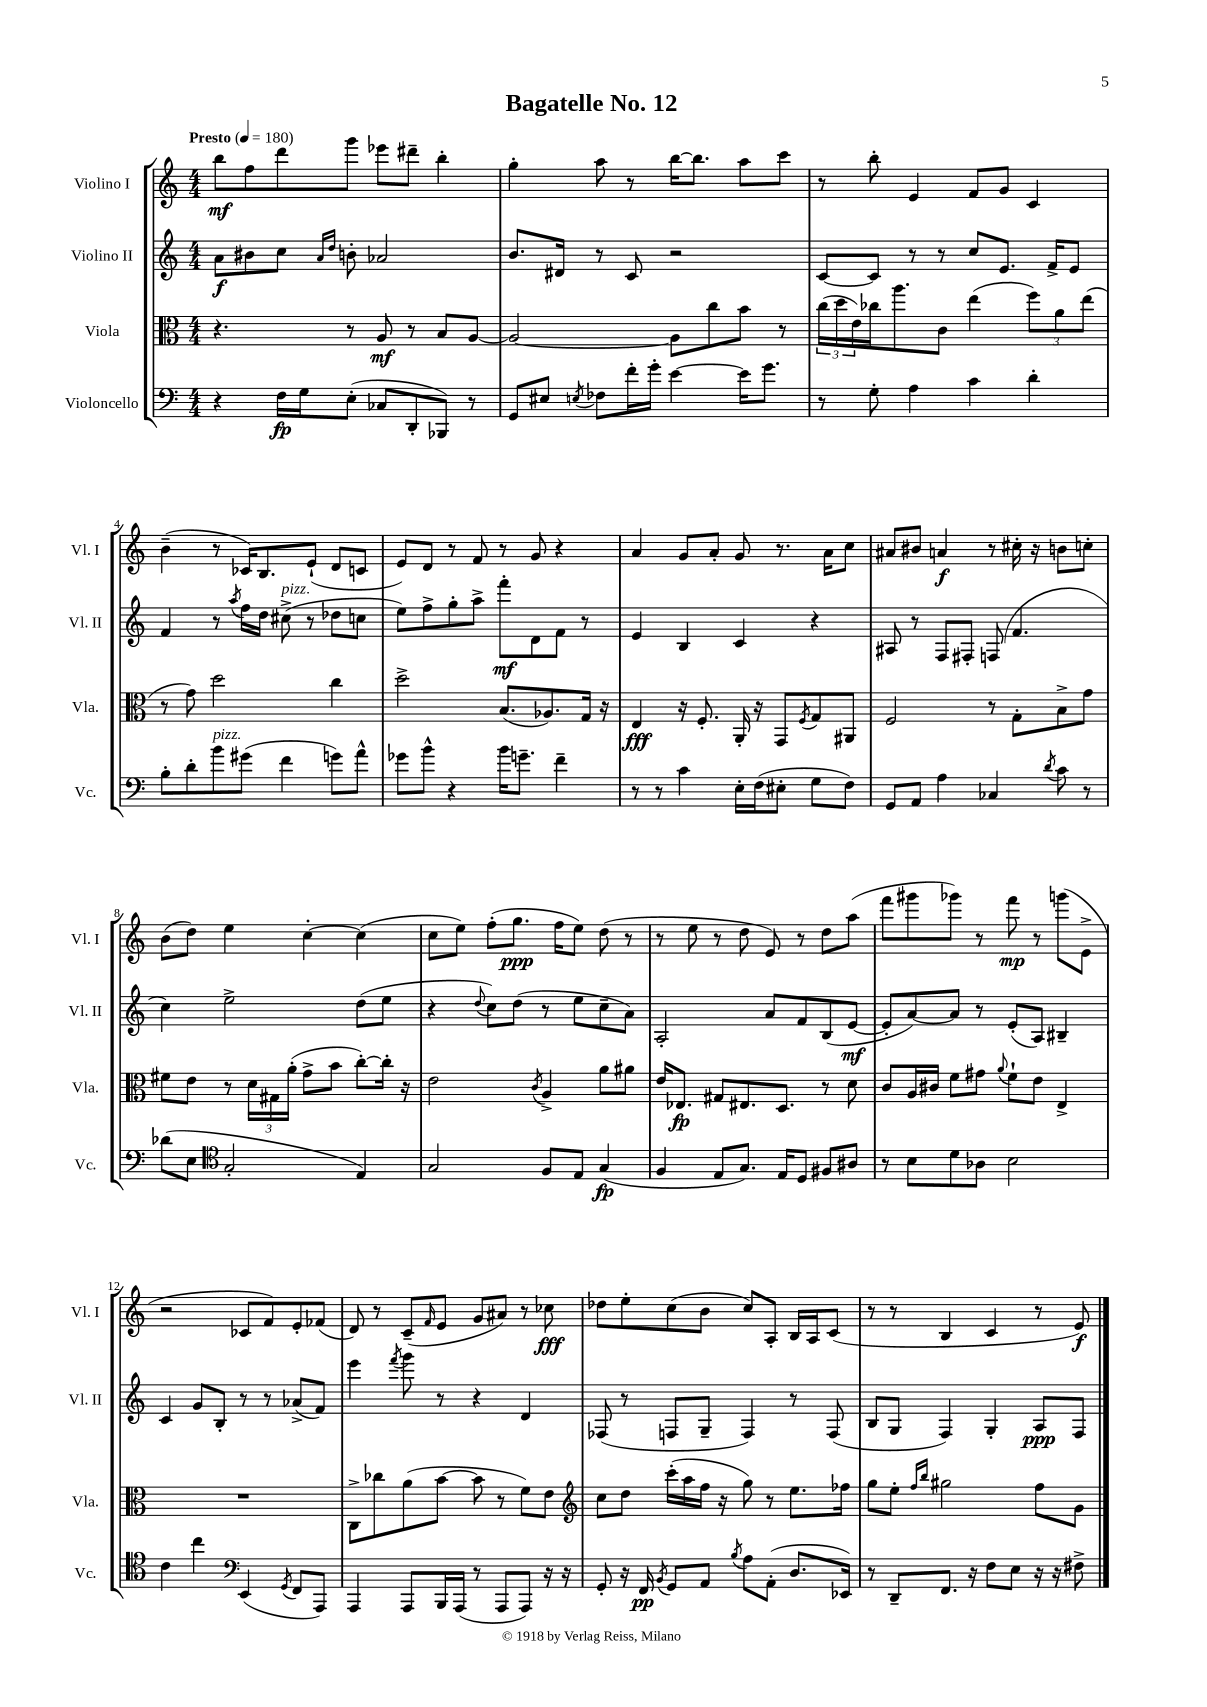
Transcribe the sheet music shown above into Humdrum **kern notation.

**kern	**dynam	**kern	**dynam	**kern	**dynam	**kern	**dynam
*part4	*part4	*part3	*part3	*part2	*part2	*part1	*part1
*staff4	*staff4	*staff3	*staff3	*staff2	*staff2	*staff1	*staff1
*I"Violoncello	*	*I"Viola	*	*I"Violino II	*	*I"Violino I	*
*I'Vc.	*	*I'Vla.	*	*I'Vl. II	*	*I'Vl. I	*
*clefF4	*	*clefC3	*	*clefG2	*	*clefG2	*
*k[]	*	*k[]	*	*k[]	*	*k[]	*
*M4/4	*	*M4/4	*	*M4/4	*	*M4/4	*
*MM180	*	*MM180	*	*MM180	*	*MM180	*
=1	=1	=1	=1	=1	=1	=1	=1
!	!	!	!	!	!	!LO:TX:a:B:t=Presto	!
4r	.	4.r	.	8a\L	f	8bb\L	mf
.	.	.	.	8b#X\	.	8ff\	.
16F\LL	fp	.	.	8cc\J	.	8ddd\	.
16G\J	.	.	.	.	.	.	.
.	.	.	.	16qqa/LL	.	.	.
.	.	.	.	16qqdd/JJ	.	.	.
(8E'\J	.	8r	.	8bn'\	.	8ggg\J	.
8C-X/L	.	8A/	mf	2a-X/	.	8eee-X\L	.
8DD'/	.	8r	.	.	.	8ddd#X~\J	.
8BBB-X/J)	.	8B/L	.	.	.	4bb'\	.
8r	.	[8A/J	.	.	.	.	.
=2	=2	=2	=2	=2	=2	=2	=2
8GG/L	.	2A/_	.	8.b/L	.	4gg'\	.
8E#X/J	.	.	.	.	.	.	.
.	.	.	.	16d#X/Jk	.	.	.
8qEn/	.	.	.	.	.	.	.
8F-X\L	.	.	.	8r	.	8aa\	.
16f'\L	.	.	.	8c/	.	8r	.
16g'\JJ	.	.	.	.	.	.	.
[4e\	.	8A\L]	.	2r	.	[16bb\KL	.
.	.	.	.	.	.	8.bb\J]	.
.	.	8cc\	.	.	.	.	.
16e\KL]	.	8b\J	.	.	.	8aa\L	.
8.g\J	.	.	.	.	.	.	.
.	.	8r	.	.	.	8ccc\J	.
=3	=3	=3	=3	=3	=3	=3	=3
8r	.	(24cc\LL	.	[8c/L	.	8r	.
.	.	24dd\	.	.	.	.	.
.	.	24e\)	.	.	.	.	.
8G'\	.	16cc-X\J	.	8c/J]	.	8bb'\	.
.	.	8.aa\	.	.	.	.	.
4A\	.	.	.	8r	.	4e/	.
.	.	8c\J	.	8r	.	.	.
4c\	.	(4ee\	.	8cc/L	.	8f/L	.
.	.	.	.	8.e/J	.	8g/J	.
4d'\	.	12ff\L)	.	.	.	4c/	.
.	.	.	.	16f^/KL	.	.	.
.	.	12a\	.	.	.	.	.
.	.	.	.	8e/J	.	.	.
.	.	(12ee\J	.	.	.	.	.
!!LO:LB:g=z
=4	=4	=4	=4	=4	=4	=4	=4
8B'\L	.	8r	.	4f/	.	(4b~\	.
8d'\	.	8g\)	.	.	.	.	.
!LO:TX:a:i:t=pizz.	!	!	!	!	!	!	!
8b\	.	2dd\	.	8r	.	8r	.
.	.	.	.	8qaa/	.	.	.
(8g#X\J	.	.	.	16ff\LL	.	16c-X/KL)	.
.	.	.	.	16dd\JJ	.	8.B/	.
!	!	!	!	!LO:TX:a:i:t=pizz.	!	!	!
4f\	.	.	.	(8cc#X^\	.	.	.
.	.	.	.	8r	.	(8e`/J	.
8gn\L)	.	4cc\	.	8dd-X\L	.	8d/L	.
8a^^\J	.	.	.	8ccn\J	.	8cn/J	.
=5	=5	=5	=5	=5	=5	=5	=5
8g-X\L	.	2dd^\	.	8ee\L)	.	8e/L)	.
8b^^\J	.	.	.	8ff^\	.	8d/J	.
4r	.	.	.	8gg'\	.	8r	.
.	.	.	.	8aa^\J	.	8f/	.
16b\KL	.	(8.B/L	.	8fff'\L	mf	8r	.
8.gn~\J	.	.	.	.	.	.	.
.	.	.	.	8d\	.	8g/	.
.	.	8.A-X/)	.	.	.	.	.
4f~\	.	.	.	8f\J	.	4r	.
.	.	16G/Jk	.	8r	.	.	.
.	.	16r	.	.	.	.	.
=6	=6	=6	=6	=6	=6	=6	=6
8r	.	4E/	fff	4e/	.	4a/	.
8r	.	.	.	.	.	.	.
4c\	.	16r	.	4B/	.	8g/L	.
.	.	8.F'/	.	.	.	.	.
.	.	.	.	.	.	8a'/J	.
16E'\LL	.	16AA'/	.	4c/	.	8g/	.
(16F\J	.	16r	.	.	.	.	.
8E#X'\J	.	8GG/L	.	.	.	8.r	.
.	.	8qF/	.	.	.	.	.
8G\L	.	8G/	.	4r	.	.	.
.	.	.	.	.	.	16a\KL	.
8F\J)	.	8AA#X/J	.	.	.	8cc\J	.
=7	=7	=7	=7	=7	=7	=7	=7
8GG/L	.	2F/	.	8A#X/	.	8a#X/L	.
8AA/J	.	.	.	8r	.	8b#X/J	.
4A\	.	.	.	8F/L	.	4an/	f
.	.	.	.	8F#X'/J	.	.	.
4C-X/	.	8r	.	(8Fn/	.	8r	.
.	.	8G'\L	.	4.f/	.	16cc#X'\	.
.	.	.	.	.	.	16r	.
8qd/	.	.	.	.	.	.	.
8c\	.	8B^\	.	.	.	8bn\L	.
8r	.	8g\J	.	.	.	8ccn'\J	.
!!LO:LB:g=z
=8	=8	=8	=8	=8	=8	=8	=8
(8d-X\L	.	8f#X\L	.	4cc\)	.	(8b\L	.
8E\J	.	8e\J	.	.	.	8dd\J)	.
*clefC4	*	*	*	*	*	*	*
2G'/	.	8r	.	2ee^\	.	4ee\	.
.	.	24d\LL	.	.	.	.	.
.	.	24G#X\	.	.	.	.	.
.	.	(24a'\JJ	.	.	.	.	.
.	.	8g^\L	.	.	.	[4cc'\	.
.	.	8b\J	.	.	.	.	.
4E/)	.	[8cc'\L)	.	(8dd\L	.	(4cc\]	.
.	.	16cc'\Jk]	.	8ee\J	.	.	.
.	.	16r	.	.	.	.	.
=9	=9	=9	=9	=9	=9	=9	=9
2G/	.	2e\	.	4r	.	8cc\L	.
.	.	.	.	.	.	8ee\J)	.
.	.	.	.	8qqdd/	.	.	.
.	.	.	.	8cc\L)	.	(8ff'\L	.
.	.	.	.	(8dd\J	.	8.gg\J	ppp
.	.	8qc/	.	.	.	.	.
8F/L	.	4A^/	.	8r	.	.	.
.	.	.	.	.	.	16ff\KL	.
8E/J	.	.	.	8ee\L	.	8ee\J)	.
(4G/	fp	8a\L	.	8cc~\	.	(8dd\	.
.	.	8a#X\J	.	8a\J)	.	8r	.
=10	=10	=10	=10	=10	=10	=10	=10
4F/	.	16e/KL	.	2A'/	.	8r	.
.	.	8.E-X/J	fp	.	.	.	.
.	.	.	.	.	.	8ee\	.
8E/L	.	8G#X/L	.	.	.	8r	.
8.G/J)	.	8.E#X/	.	.	.	8dd\	.
.	.	.	.	8a/L	.	8e/)	.
16E/KL	.	8.D/J	.	.	.	.	.
8D/J	.	.	.	8f/	.	8r	.
8F#X/L	.	8r	.	(8B/	.	8dd\L	.
8A#X/J	.	8d\	.	[8e/J	mf	(8aa\J	.
=11	=11	=11	=11	=11	=11	=11	=11
8r	.	8c/L	.	8e'/L]	.	8fff\L	.
8B\L	.	16A/L	.	[8a/)	.	8ggg#X\	.
.	.	16c#X/JJ	.	.	.	.	.
8d\	.	8f\L	.	8a/J]	.	8ggg-X\J)	.
8A-X\J	.	8g#X\J	.	8r	.	8r	.
.	.	8qqa/	.	.	.	.	.
2B\	.	8f`\L	.	(8e'/L	.	8fff\	mp
.	.	8e\J	.	8A/J)	.	8r	.
.	.	4E^/	.	4B#X~/	.	(8gggn\L	.
.	.	.	.	.	.	8e^\J	.
!!LO:LB:g=z
=12	=12	=12	=12	=12	=12	=12	=12
4c\	.	1r	.	4c/	.	2r	.
4cc\	.	.	.	8g/L	.	.	.
.	.	.	.	8B'/J	.	.	.
*clefF4	*	*	*	*	*	*	*
(4EE/	.	.	.	8r	.	8c-X/L	.
.	.	.	.	8r	.	8f/)	.
8qGG/	.	.	.	.	.	.	.
8FF/L	.	.	.	(8a-X^/L	.	8e'/	.
8AAA/J)	.	.	.	8f/J)	.	(8f-X/J	.
=13	=13	=13	=13	=13	=13	=13	=13
4AAA/	.	8C^\L	.	4eee\	.	8d/)	.
.	.	8cc-X\	.	.	.	8r	.
.	.	.	.	8qfff/	.	.	.
8AAA/L	.	(8a\	.	8ggg\	.	(8c~/L	.
.	.	.	.	.	.	16qqf/	.
16BBB/L	.	[8b\J	.	8r	.	8e/J	.
(16AAA/JJ	.	.	.	.	.	.	.
8r	.	8b\]	.	4r	.	8g/L	.
8AAA/L	.	8r	.	.	.	8a#X/J)	.
8AAA/J)	.	8f\L)	.	4d/	.	8r	.
16r	.	8e\J	.	.	.	8cc-X\	fff
16r	.	.	.	.	.	.	.
=14	=14	=14	=14	=14	=14	=14	=14
*	*	*clefG2	*	*	*	*	*
8GG'/	.	8cc\L	.	(8F-X/	.	8dd-X\L	.
16r	.	8dd\J	.	8r	.	8ee'\	.
16FF/	pp	.	.	.	.	.	.
8qBB/	.	.	.	.	.	.	.
8GG/L	.	(16ccc'\LL	.	8Fn/L	.	(8cc\	.
.	.	16aa\	.	.	.	.	.
8AA/J	.	16ff\JJ	.	8G~/J	.	8b\J	.
.	.	16r	.	.	.	.	.
8qB/	.	.	.	.	.	.	.
8A\L	.	8gg\)	.	4F/)	.	8cc/L)	.
(8AA'\J	.	8r	.	.	.	8A'/J	.
8.D/L	.	8.ee\L	.	8r	.	16B/LL	.
.	.	.	.	.	.	16A/J	.
.	.	.	.	(8F/	.	(8c/J	.
16EE-X/Jk)	.	16ff-X\Jk	.	.	.	.	.
=15	=15	=15	=15	=15	=15	=15	=15
8r	.	8gg\L	.	8B/L	.	8r	.
8DD~/L	.	8ee'\J	.	8G/J	.	8r	.
.	.	16qqff/LL	.	.	.	.	.
.	.	16qqbb/JJ	.	.	.	.	.
8.FF/J	.	2gg#X\	.	4F/)	.	4B/	.
16r	.	.	.	.	.	.	.
8F\L	.	.	.	4G'/	.	4c/	.
8E\J	.	.	.	.	.	.	.
16r	.	8ff\L	.	8A/L	ppp	8r	.
16r	.	.	.	.	.	.	.
8F#X^\	.	8g\J	.	8F/J	.	8e/)	f
==	==	==	==	==	==	==	==
*-	*-	*-	*-	*-	*-	*-	*-
